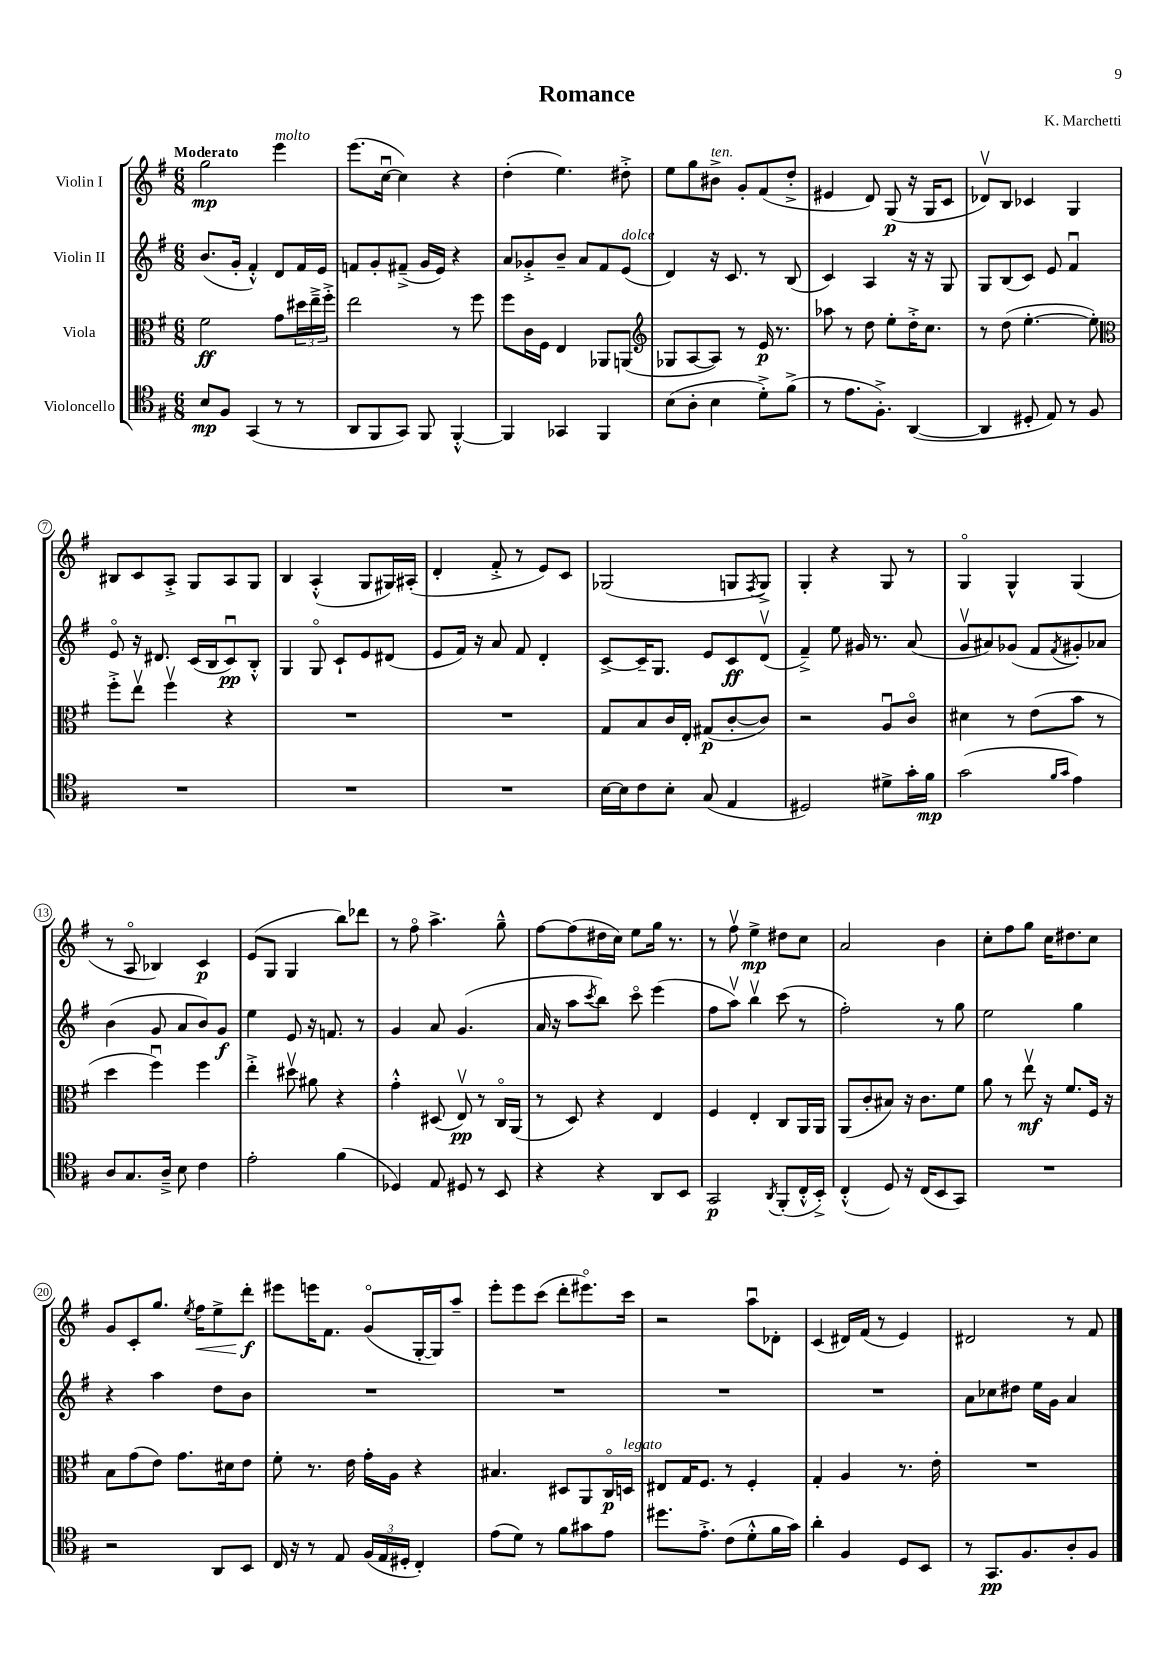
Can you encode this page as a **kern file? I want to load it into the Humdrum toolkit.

**kern	**kern	**kern	**kern
*staff4	*staff3	*staff2	*staff1
*clefC4	*clefC3	*clefG2	*clefG2
*k[f#]	*k[f#]	*k[f#]	*k[f#]
*M6/8	*M6/8	*M6/8	*M6/8
8B/L	2f#\	(8.b/L	2gg\
8F#/J	.	.	.
.	.	16g'/Jk	.
(4GG/	.	4f#'^^/)	.
8r	8g\L	8d/L	4eee\
8r	24dd#\L	16f#/L	.
.	24ee~^\	.	.
.	.	16e/JJ	.
.	24ff#'^\JJ	.	.
=	=	=	=
8AA/L	2ee\	8f/L	(8.eee\L
8FF#/	.	8g'/	.
.	.	.	[16ccu\Jk
8GG/J)	.	(8f#~^/J	4cc\])
8FF#/	.	16g/LL	.
.	.	16e/JJ)	.
[4FF#'^^/	8r	4r	4r
.	8ff#\	.	.
=	=	=	=
4FF#/]	8ff#\L	8a/L	(4dd'\
.	16c\L	8g-'^/	.
.	16F#\JJ	.	.
4GG-/	4E/	8b~/J	4.ee\)
.	.	8a/L	.
4FF#/	8AA-/L	8f#/	.
.	(8AA/J	(8e/J	8dd#'^\
=	=	=	=
*	*clefG2	*	*
(8B\L	8G-/L	4d/)	8ee\L
8A'\J	[8A/	.	8gg\
4B\	8A/]J)	16r	8b#^\J
.	.	8.c/	.
.	8r	.	8g'/L
8d'^\L)	16e/	8r	(8f#/
.	8.r	.	.
(8f#^\J	.	(8B/	8dd'^/J
=	=	=	=
8r	8aa-\	4c/)	4e#/
8.e\L	8r	.	.
.	8dd\	4A/	8d/)
8.F#'^\J)	.	.	.
.	8ee'\L	.	(8G/
([4AA/	16dd'^\K	16r	16r
.	8.cc\J	16r	16G/LK
.	.	8G/	8c/J
=	=	=	=
4AA/]	8r	8G/L	8d-v/L)
.	(8dd\	(8B/	8B/J
8D#'/	[4.ee'\	8c/J)	4c-/
8E/)	.	8e/	.
8r	.	4f#u/	4G/
8F#/	8ee'\])	.	.
=	=	=	=
*	*clefC3	*	*
2.r	8ff#'^\L	8eo/	8B#/L
.	8eev\J	16r	8c/
.	.	8.d#/	.
.	4ff#v\	.	8A'^/J
.	.	(16c/LL	8G/L
.	.	16B/J	.
.	4r	8cu/)	8A/
.	.	8B'^^/J	8G/J
=	=	=	=
2.r	2.r	4G/	4B/
.	.	8Go/	(4A'^^/
.	.	8c`/L	.
.	.	8e/	8G/L
.	.	(8d#/J	16G#/L)
.	.	.	(16A#'/JJ
=	=	=	=
2.r	2.r	8e/L	4d'/
.	.	16f#/Jk)	.
.	.	16r	.
.	.	8a/	8f#'^/
.	.	8f#/	8r
.	.	4d'/	8e/L)
.	.	.	8c/J
=	=	=	=
[16B\LL	8G/L	[8c^/L	(2G-/
16B\]J	.	.	.
8c\	8B/	16c~/]K	.
.	.	8.G/J	.
8B'\J	16c/L	.	.
.	16E'/JJ	.	.
(8G/	(8G#/L	8e/L	.
4E/	[8c'/	8c/	8G/L
.	.	.	8qF#/
.	8c/]J)	(8dv/J	8G^/J)
=	=	=	=
2D#/)	2r	4f#~^/)	4G'/
.	.	8ee\	4r
.	.	16g#/	.
.	.	8.r	.
8d#^\L	8Au/L	.	8G/
16g'\L	8co/J	(8a/	8r
16f#\JJ	.	.	.
=	=	=	=
(2g\	4d#\	8gv/L	4Go/
.	.	8a#/)	.
.	8r	(8g-/J	4G^^/
.	(8e\L	8f#/L	.
16qqf#/LL	.	.	.
16qqg/JJ	.	8qf#/	.
4e\)	8b\J	8g#'/)	(4G/
.	8r	8a-/J	.
=	=	=	=
8A/L	4dd\	(4b\	8r
8.G/	.	.	8Ao/
.	4ff#u\)	8g/	4B-/)
16A~^/Jk	.	.	.
8B\	.	8a/L	.
4c\	4ff#\	8b/)	4c/
.	.	8g/J	.
=	=	=	=
2e'\	4ee'^\	4ee\	(8e/L
.	.	.	8G/J
.	8dd#v\	8e/	4G/
.	8a#\	16r	.
.	.	8.f/	.
(4f#\	4r	.	8bb\L)
.	.	8r	8ddd-\J
=	=	=	=
4D-/)	4g'^^\	4g/	8r
.	.	.	8ff#o\
8E/	(8D#/	8a/	4.aa^\
8D#/	8Ev/)	(4.g/	.
8r	8r	.	.
8BB/	16Co/LL	.	8gg~^^\
.	(16AA/JJ	.	.
=	=	=	=
4r	8r	16a/	[8ff#\L
.	.	16r	.
.	8D/)	8aa\L	(8ff#\]
.	.	8qccc/	.
4r	4r	8bb\J)	16dd#\L
.	.	.	16cc\JJ)
.	.	8ccco\	8ee\L
8AA/L	4E/	(4eee\	16gg\Jk
.	.	.	8.r
8BB/J	.	.	.
=	=	=	=
2GG/	4F#/	8ff#\L	8r
.	.	8aav\J)	8ff#v\
.	4E'/	4bbv\	4ee^\
8qAA/	.	.	.
(8FF#'/L	8C/L	(8ccc\	8dd#\L
16C'^^/L	16AA/L	8r	8cc\J
16BB'^/JJ)	16AA/JJ	.	.
=	=	=	=
(4C'^^/	(8AA/L	2ff#'\)	2a/
.	8c'/	.	.
8D/)	8B#/J)	.	.
16r	16r	.	.
(16C/LK	8.c\L	.	.
8BB/	.	8r	4b\
8GG/J)	8f#\J	8gg\	.
=	=	=	=
2.r	8a\	2ee\	8cc'\L
.	8r	.	8ff#\
.	8eev\	.	8gg\J
.	16r	.	16cc\LK
.	8.f#/L	.	8.dd#\
.	.	4gg\	.
.	16F#/Jk	.	8cc\J
.	16r	.	.
=	=	=	=
2r	8B\L	4r	8g/L
.	(8g\	.	8c'/
.	8e\J)	4aa\	8.gg/J
.	8.g\L	.	.
.	.	.	8qee/
.	.	.	16ff#\LK
8AA/L	.	8dd\L	8ee^\
.	16d#\k	.	.
8BB/J	8e\J	8b\J	8ddd'\J
=	=	=	=
16C/	8f#'\	2.r	8eee#\L
16r	.	.	.
8r	8.r	.	16eee\K
.	.	.	8.f#\J
8E/	.	.	.
.	16e\	.	.
(24F#/LL	16g'\LL	.	(8go/L
24E/	.	.	.
.	16A\JJ	.	.
24D#'/JJ	.	.	.
4C'/)	4r	.	[16G'/L
.	.	.	16G/]J)
.	.	.	8aa~/J
=	=	=	=
(8e\L	4.B#/	2.r	8eee'\L
8d\J)	.	.	8eee\
8r	.	.	(8ccc\J
8f#\L	8D#/L	.	8ddd'\L
8g#\	8AA/	.	8.eee#o\)
8e\J	16Co/L	.	.
.	16D/JJ	.	16ccc\Jk
=	=	=	=
8.dd#\L	8E#/L	2.r	2r
.	16G/K	.	.
8.e'^\J	8.F#/J	.	.
(8c\L	8r	.	.
8d'^^\	4F#'/	.	8aau\L
16f#\L	.	.	8d-'\J
16g\JJ)	.	.	.
=	=	=	=
4a'\	4G'/	2.r	(4c/
4F#/	4A/	.	16d#/LL)
.	.	.	(16f#/JJ
.	.	.	8r
8D/L	8.r	.	4e/)
8BB/J	.	.	.
.	16e'\	.	.
=	=	=	=
8r	2.r	8a\L	2d#/
8.GG/L	.	8cc-\	.
.	.	8dd#\J	.
8.F#/	.	.	.
.	.	16ee\LL	.
.	.	16g\JJ	.
8A'/	.	4a/	8r
8F#/J	.	.	8f#/
==	==	==	==
*-	*-	*-	*-
